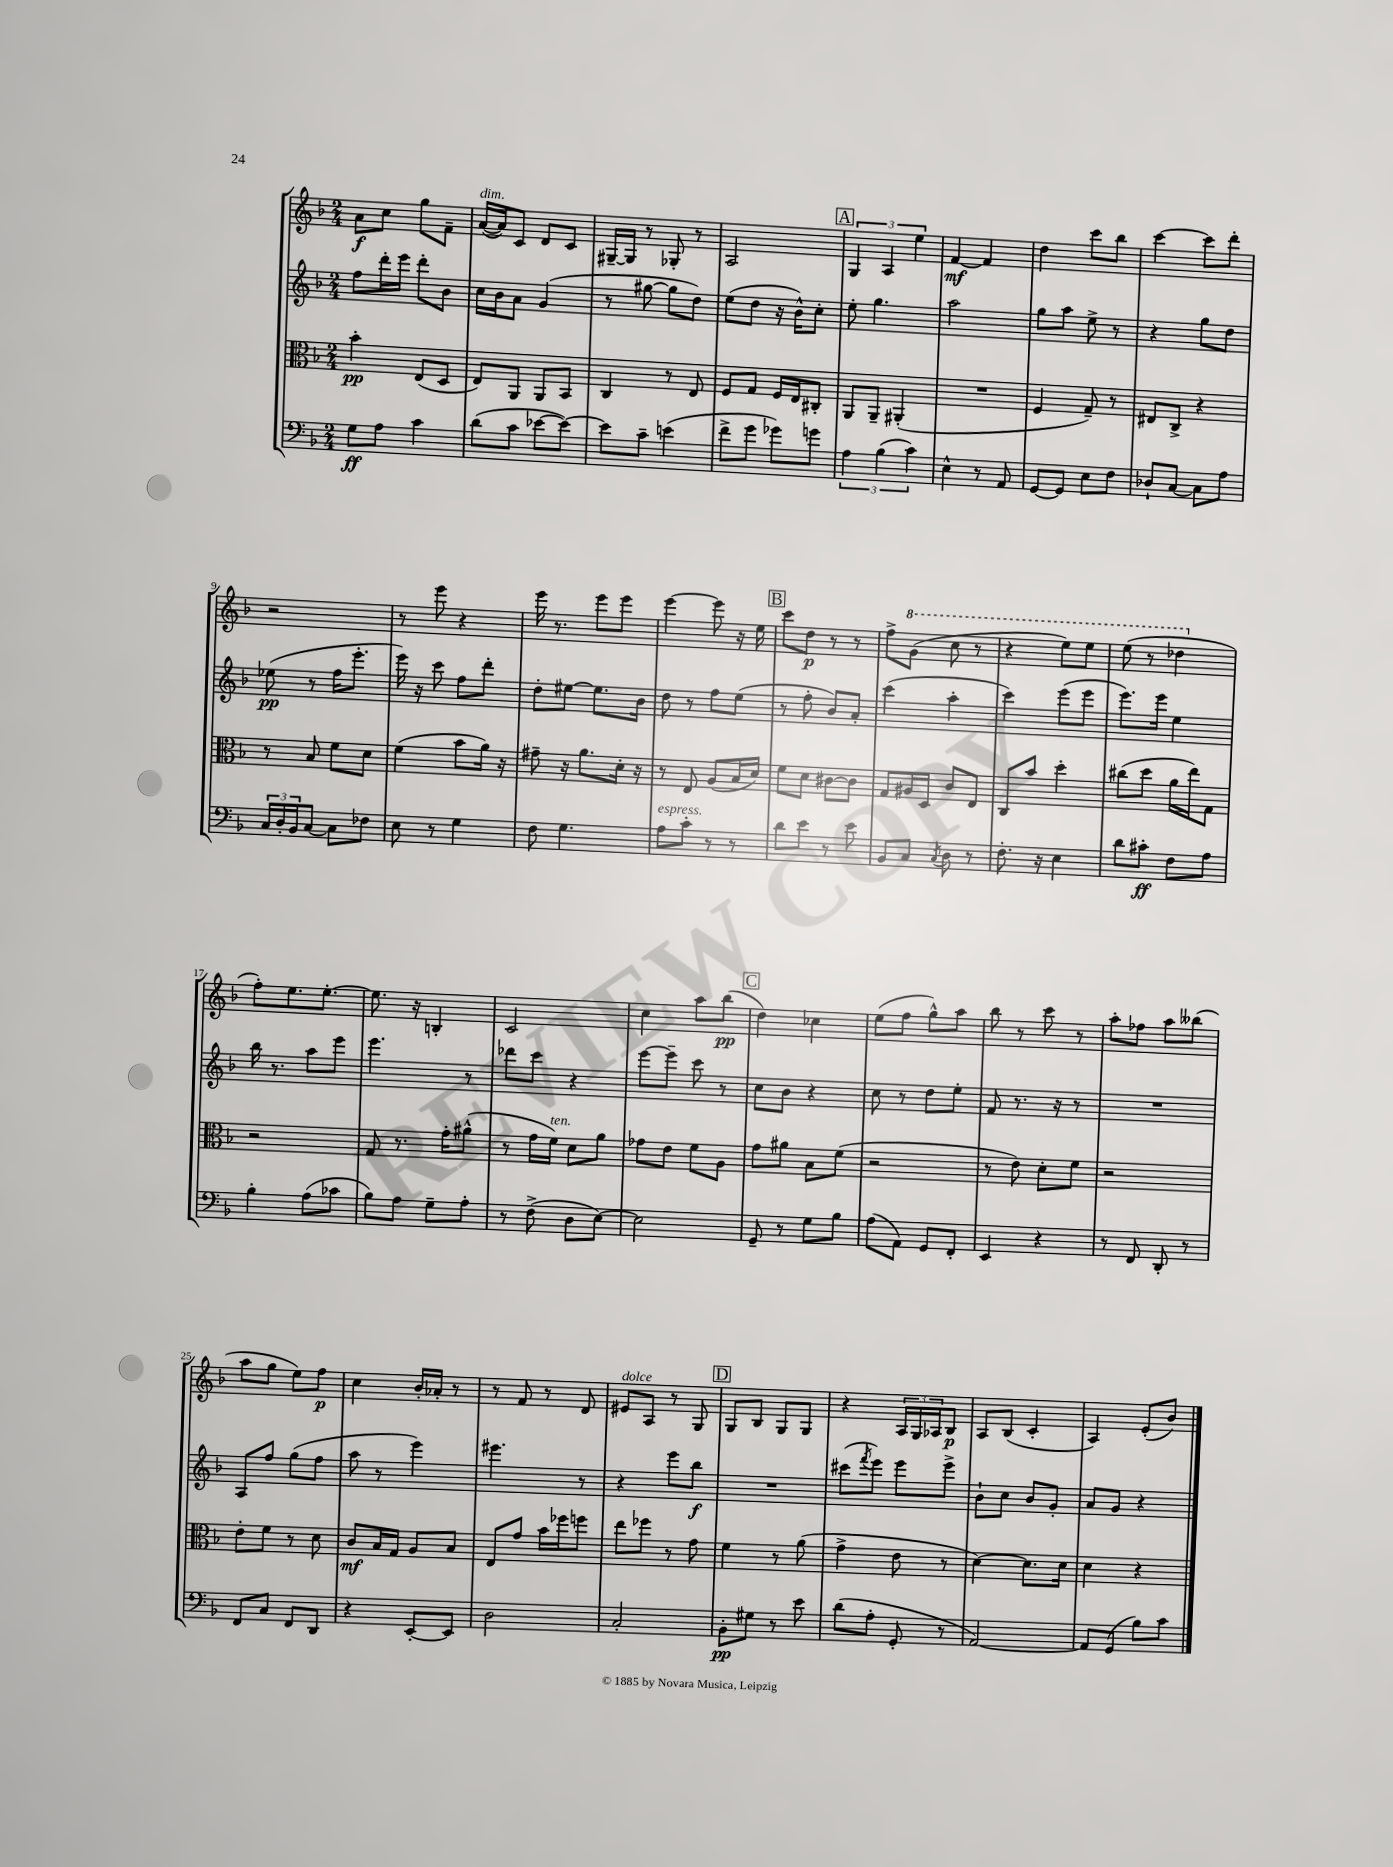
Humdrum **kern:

**kern	**kern	**kern	**kern
*staff4	*staff3	*staff2	*staff1
*clefF4	*clefC3	*clefG2	*clefG2
*k[b-]	*k[b-]	*k[b-]	*k[b-]
*M2/4	*M2/4	*M2/4	*M2/4
8G	4b-'	8ff	8a
8A	.	16ddd'	8cc
.	.	16eee	.
4c	(8E	8ddd'	8gg
.	8D	8b-	8f~
=	=	=	=
(8d	8E)	16cc	([16a
.	.	16b-	16a])
8c	8AA	8a	8c
[8e-	8AA	(4g	8d
8e-_)	8BB-	.	8c
=	=	=	=
8e-]	4C	8r	[16G#~
.	.	.	16G#]
8c~	.	[8gg#	8r
(4e	8r	8gg#]	8G-'
.	8E	8dd)	8r
=	=	=	=
8f^	8F	(8ee	2A
8g	8G	8dd	.
8g-)	16F	16r	.
.	16E	16b-^^)	.
8g	8C#'	8cc'	.
=	=	=	=
6A	8AA	8ee'	6G
.	8AA~	4.gg	.
(6B-	.	.	6A
.	(4AA#'	.	.
6c)	.	.	6ee
=	=	=	=
4E^^	2r	2aa	[4f
8r	.	.	4f]
8AA	.	.	.
=	=	=	=
[8GG	4F	8gg	4dd
8GG]	.	8aa	.
8E	8G~)	8ee^	8ccc
8F	8r	8r	8bb-
=	=	=	=
8D-`	8E#	4r	[4ccc
[8C	8C^	.	.
8C]	4r	8gg	8ccc]
8A	.	8dd	8ddd'
=	=	=	=
24C	8r	(8ee-	2r
24D'	.	.	.
24BB-	.	.	.
[8C	8B-	8r	.
8C]	8f	16ff	.
.	.	8.eee'	.
8F-	8d	.	.
=	=	=	=
8E	(4f	16eee)	8r
.	.	16r	.
8r	.	8ccc	8eee
4G	8b-	8ff	4r
.	16a)	8ddd'	.
.	16r	.	.
=	=	=	=
8F	8g#~	8dd'	16eee
.	.	.	8.r
4.G	16r	[8ee#	.
.	8.a	.	.
.	.	8.ee#]	8eee
.	16d'	.	8eee
.	16r	16b-	.
=	=	=	=
8A	8r	8dd	[4eee
8c'	8E	8r	.
8r	(8A	8ff	8eee]
8r	16B-	(8ee	16r
.	16d)	.	16ee
=	=	=	=
8d	8f	8r	8ccc
8e	8d	8ff'	8dd
8r	[8c#	8b-)	8r
8e	8c#]	8a'	8r
=	=	=	=
8BB-	8G	(4ccc	8ff^
8C	16A#	.	(8gg
.	16D	.	.
8qC	.	.	.
8D	8c	4aa'	8ccc
8r	8E	.	8r
=	=	=	=
8.F'	8C	4ccc)	4r
.	8b-	.	.
16r	.	.	.
4E	4dd'	(8eee	8eee)
.	.	8eee	8eee
=	=	=	=
8d	(8cc#	8.eee)	(8eee
8c#'	8dd	.	8r
.	.	16eee	.
8F	16a	4ee	4ddd-
.	16ee)	.	.
8A	8G	.	.
=	=	=	=
4B-'	2r	16bb-	8ff')
.	.	8.r	.
.	.	.	8.ee
(8A	.	8aa	.
.	.	.	[8.ee'
8c-	.	8eee	.
=	=	=	=
8B-)	8G	4.eee	8.ee]
8A	8.r	.	.
.	.	.	16r
8G~	.	.	4B'
.	16g'	.	.
8A'	(8a#^^	8r	.
=	=	=	=
8r	8r	8ddd-	2c
(8F^	16g	8ccc	.
.	16f)	.	.
8D	8d	4r	.
[8E)	8a	.	.
=	=	=	=
2E]	8g-	[8eee	4cc
.	8e	8eee~]	.
.	8f	8ccc	8aa
.	8A	8r	(8bb-
=	=	=	=
8GG~	8g	8cc	4dd)
8r	8a#	8b-	.
8G	8B-	4r	4cc-
8B-	(8f	.	.
=	=	=	=
(8A	2r	8cc	(8ee
8AA)	.	8r	8ff
8GG	.	8dd	8gg^^)
8FF'	.	8ee'	8aa
=	=	=	=
4EE	8r	8f	8bb-
.	8e)	8.r	8r
4r	8d'	.	8ccc
.	.	16r	.
.	8f	8r	8r
=	=	=	=
8r	2r	2r	8aa'
8FF	.	.	8ff-
8DD'	.	.	8aa
8r	.	.	(8bb--
=	=	=	=
8FF	8e'	8A	8aa
8C	8f	8ff	8gg
8FF	8r	(8gg	8ee)
8DD	8d	8ff	8ff
=	=	=	=
4r	8c	8aa	4cc
.	16B-	8r	.
.	16G	.	.
[8EE'	8A	4eee)	16b-'
.	.	.	16a-'
8EE]	8B-	.	8r
=	=	=	=
2D	8E	4.eee#	8r
.	8g	.	8f
.	16b-	.	8r
.	16ff-	.	.
.	8ff	8r	8d
=	=	=	=
2C'	8ee	4r	8e#
.	8ff-	.	8A
.	8r	8eee	8r
.	8g	8bb-	8G
=	=	=	=
8BB-'	4f	2r	8G
8G#	.	.	8B-
8r	8r	.	8G
8e	(8a	.	8G
=	=	=	=
(8d	4g^	(8ccc#	4r
.	.	8qfff	.
8A'	.	8eee)	.
8GG'	8e	8eee	24A
.	.	.	24G
.	.	.	24A-
8r	8r	8eee^	8B-
=	=	=	=
[2AA)	[4d)	8b-`	8A
.	.	8cc	(8B-
.	8.d]	8b-	4c'
.	.	8g'	.
.	16d	.	.
=	=	=	=
8AA]	4d	8a	4A)
(8GG	.	8g	.
8B-)	4r	4r	(8e'
8c	.	.	8b-)
==	==	==	==
*-	*-	*-	*-
